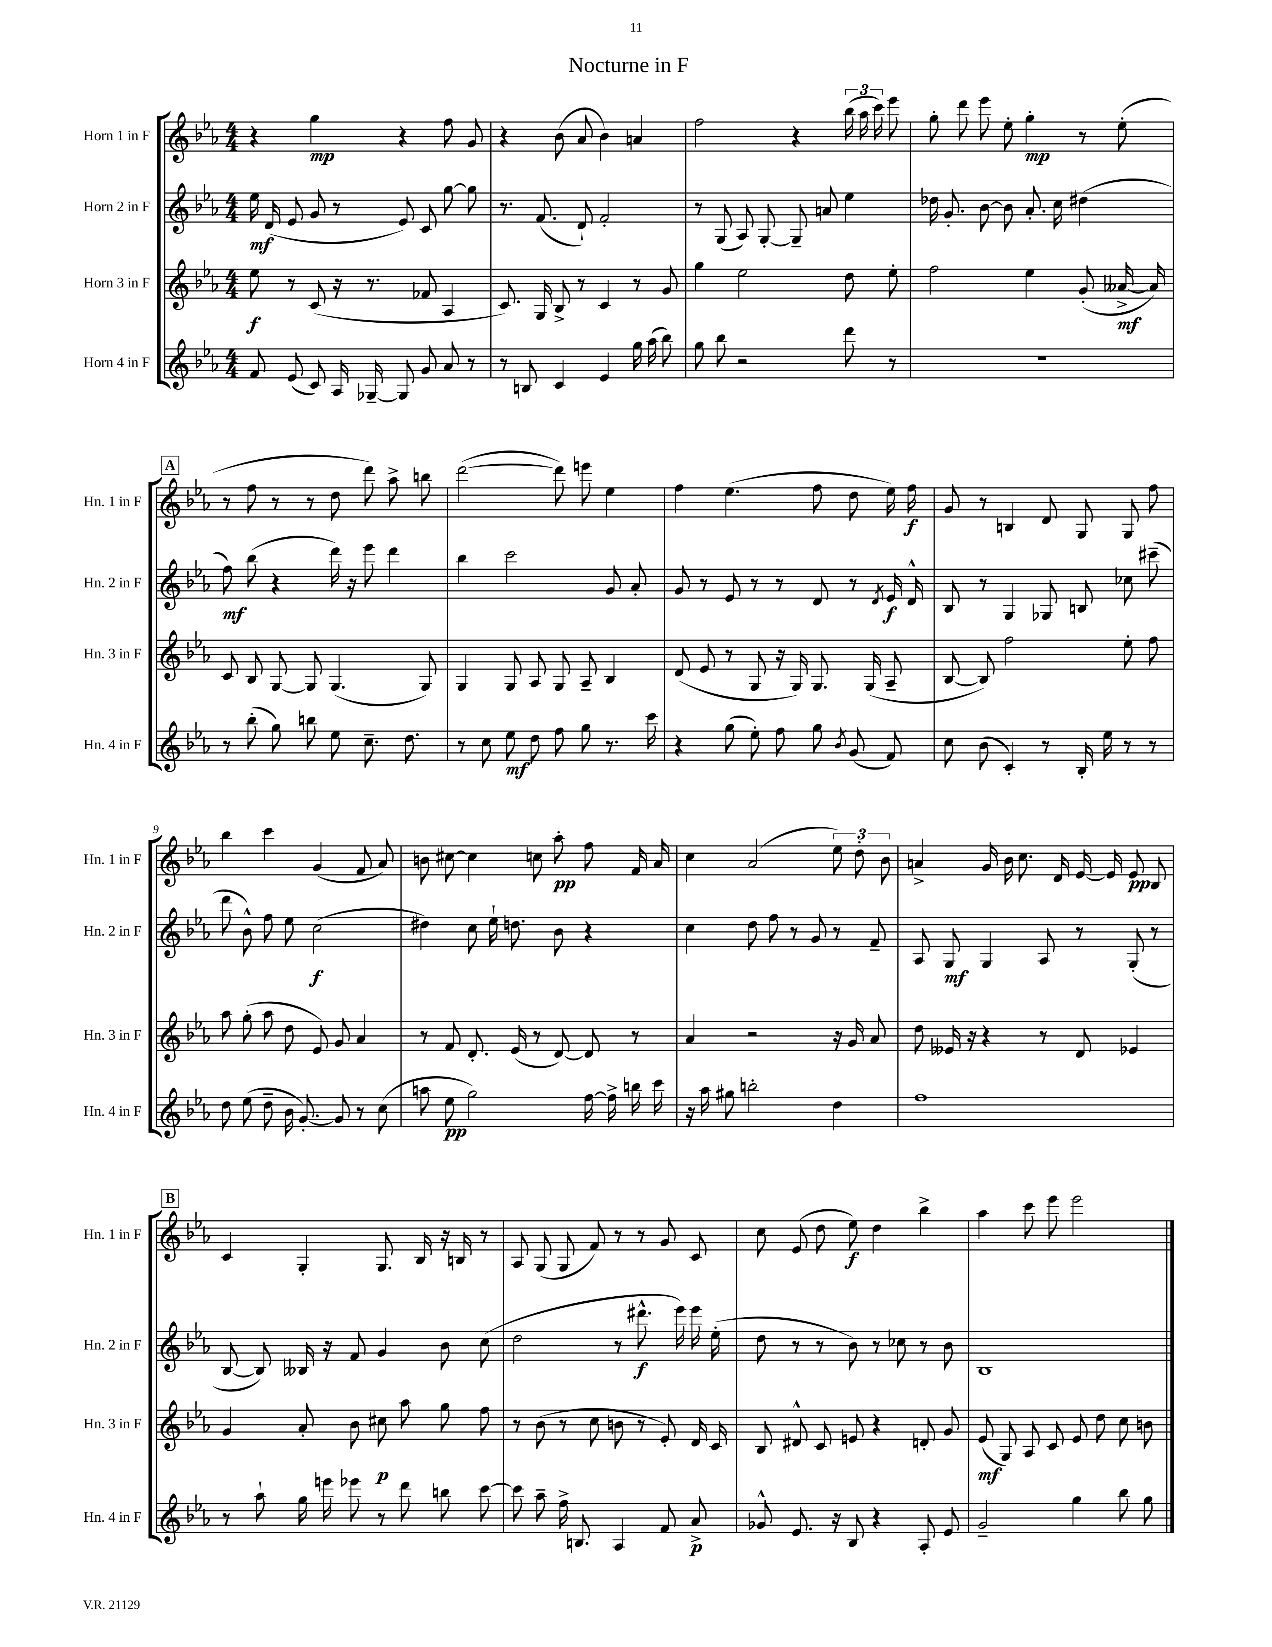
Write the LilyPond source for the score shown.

\header { title = "Nocturne in F" }
<<
\new StaffGroup <<
\new Staff = "s0" \with { instrumentName = "Horn 1 in F" shortInstrumentName = "Hn. 1 in F" } {
    \clef treble \key ees \major \numericTimeSignature \time 4/4
    \autoBeamOff r4 g''4\mp r4 f''8 g'8 |
    r4 bes'8( aes'8 bes'4) a'4 |
    f''2 r4 \tuplet 3/2 { bes''16( aes''16 c'''16) } ees'''8 |
    g''8-. d'''8 ees'''8 ees''8-. g''4-.\mp r8 ees''8-.( |
    \mark \markup { \box "A" } r8 f''8 r8 r8 d''8 d'''8) aes''8-> b''8 |
    d'''2~( d'''8) e'''8 ees''4 |
    f''4 ees''4.( f''8 d''8 ees''16) f''16\f |
    g'8 r8 b4 d'8 g8 g8 f''8 |
    bes''4 c'''4 g'4( f'8 aes'8) |
    b'8 cis''8~ cis''4 c''8 aes''8-.\pp f''8 f'16 aes'16 |
    c''4 aes'2( \tuplet 3/2 { ees''8) d''8-. bes'8 } |
    a'4-> g'16 bes'16 c''8. d'16 ees'16~ ees'16 ees'8\pp bes8 |
    \mark \markup { \box "B" } c'4 g4-. g8. bes16 r16 b16 r8 |
    aes8 g8( g8 f'8) r8 r8 g'8 c'8 |
    c''8 ees'8( d''8 ees''8\f) d''4 bes''4-> |
    aes''4 c'''8 ees'''8 ees'''2 \bar "|." |
}
\new Staff = "s1" \with { instrumentName = "Horn 2 in F" shortInstrumentName = "Hn. 2 in F" } {
    \clef treble \key ees \major \numericTimeSignature \time 4/4
    \autoBeamOff ees''16\mf d'16( ees'8 g'8 r8 ees'8) c'8 g''8~ g''8 |
    r8. f'8.( d'8-!) f'2-. |
    r8 g8( aes8) g8~-. g8-- a'8 ees''4 |
    des''16 g'8.-. bes'8~ bes'8 aes'8.-. c''16 dis''4( |
    \mark \markup { \box "A" } f''8\mf) bes''8( r4 d'''16) r16 ees'''8 d'''4 |
    bes''4 c'''2 g'8 aes'8-. |
    g'8 r8 ees'8 r8 r8 d'8 r8 \acciaccatura { d'8 } ees'16\f d'16-^ |
    bes8 r8 g4 ges8 b8 ces''8 cis'''8--( |
    d'''8 bes'8-^) f''8 ees''8 c''2\f( |
    dis''4) c''8 ees''16-! d''8. bes'8 r4 |
    c''4 d''8 f''8 r8 g'8 r8 f'8-- |
    aes8 g8\mf g4 aes8 r8 g8-.( r8 |
    \mark \markup { \box "B" } bes8~ bes8) beses16 r16 f'8 g'4 bes'8 c''8( |
    d''2 r8 dis'''8.-^\f ees'''16) ees'''16 ees''16-.( |
    d''8 r8 r8 bes'8) r8 ces''8 r8 bes'8 |
    bes1 \bar "|." |
}
\new Staff = "s2" \with { instrumentName = "Horn 3 in F" shortInstrumentName = "Hn. 3 in F" } {
    \clef treble \key ees \major \numericTimeSignature \time 4/4
    \autoBeamOff ees''8\f r8 c'8( r16 r8. fes'8 aes4 |
    c'8.) g16 bes8-> r8 c'4 r8 g'8 |
    g''4 ees''2 d''8 ees''8-. |
    f''2 ees''4 g'8-.( aeses'16~->\mf aeses'16) |
    \mark \markup { \box "A" } c'8 bes8 g8~ g8 g4.( g8) |
    g4 g8 aes8 g8 aes8-- bes4 |
    d'8( ees'8 r8 g8 r16 g16) g8. g16( aes8-- |
    bes8~ bes8) f''2 ees''8-. f''8 |
    aes''8 g''8-.( aes''8 d''8 ees'8) g'8 aes'4 |
    r8 f'8 d'8.-. ees'16( r8 d'8~) d'8 r8 |
    aes'4 r2 r16 g'16 aes'8 |
    d''8 eeses'16 r16 r4 r8 d'8 ees'4 |
    \mark \markup { \box "B" } g'4 aes'8-. bes'8 cis''8\p aes''8 g''8 f''8 |
    r8 bes'8( r8 c''8 b'8 r8 ees'8-.) d'16 c'16 |
    bes8 dis'8-^ c'8 e'8 r4 d'8-. g'8 |
    ees'8\mf( g8) aes8 c'8 ees'8 d''8 c''8 b'8 \bar "|." |
}
\new Staff = "s3" \with { instrumentName = "Horn 4 in F" shortInstrumentName = "Hn. 4 in F" } {
    \clef treble \key ees \major \numericTimeSignature \time 4/4
    \autoBeamOff f'8 ees'8( c'8) aes16 ges16~-- ges8 g'8 aes'8 r8 |
    r8 b8 c'4 ees'4 g''16 aes''16( bes''8) |
    g''8 bes''8 r2 d'''8 r8 |
    R1 |
    \mark \markup { \box "A" } r8 bes''8-.( g''8) b''8 ees''8 c''8.-- d''8. |
    r8 c''8 ees''8\mf d''8 f''8 g''8 r8. c'''16 |
    r4 g''8( ees''8-.) f''8 g''8 \acciaccatura { bes'8 } g'8( f'8) |
    c''8 bes'8( c'4-.) r8 bes16-. ees''16 r8 r8 |
    d''8 ees''8( d''8-- bes'16 g'8.~-.) g'8 r8 c''8( |
    a''8 ees''8\pp g''2) f''16~ f''16-> b''16 c'''16 |
    r16 aes''16 gis''8 b''2-. d''4 |
    f''1 |
    \mark \markup { \box "B" } r8 aes''8-! g''16 e'''16 ees'''8 r8 d'''8 b''8 c'''8~ |
    c'''8 aes''8-- f''16-> b8. aes4 f'8 aes'8->\p |
    ges'8-^ ees'8. r16 bes8 r4 aes8-. ees'8 |
    g'2-- g''4 bes''8 g''8 \bar "|." |
}
>>
>>
